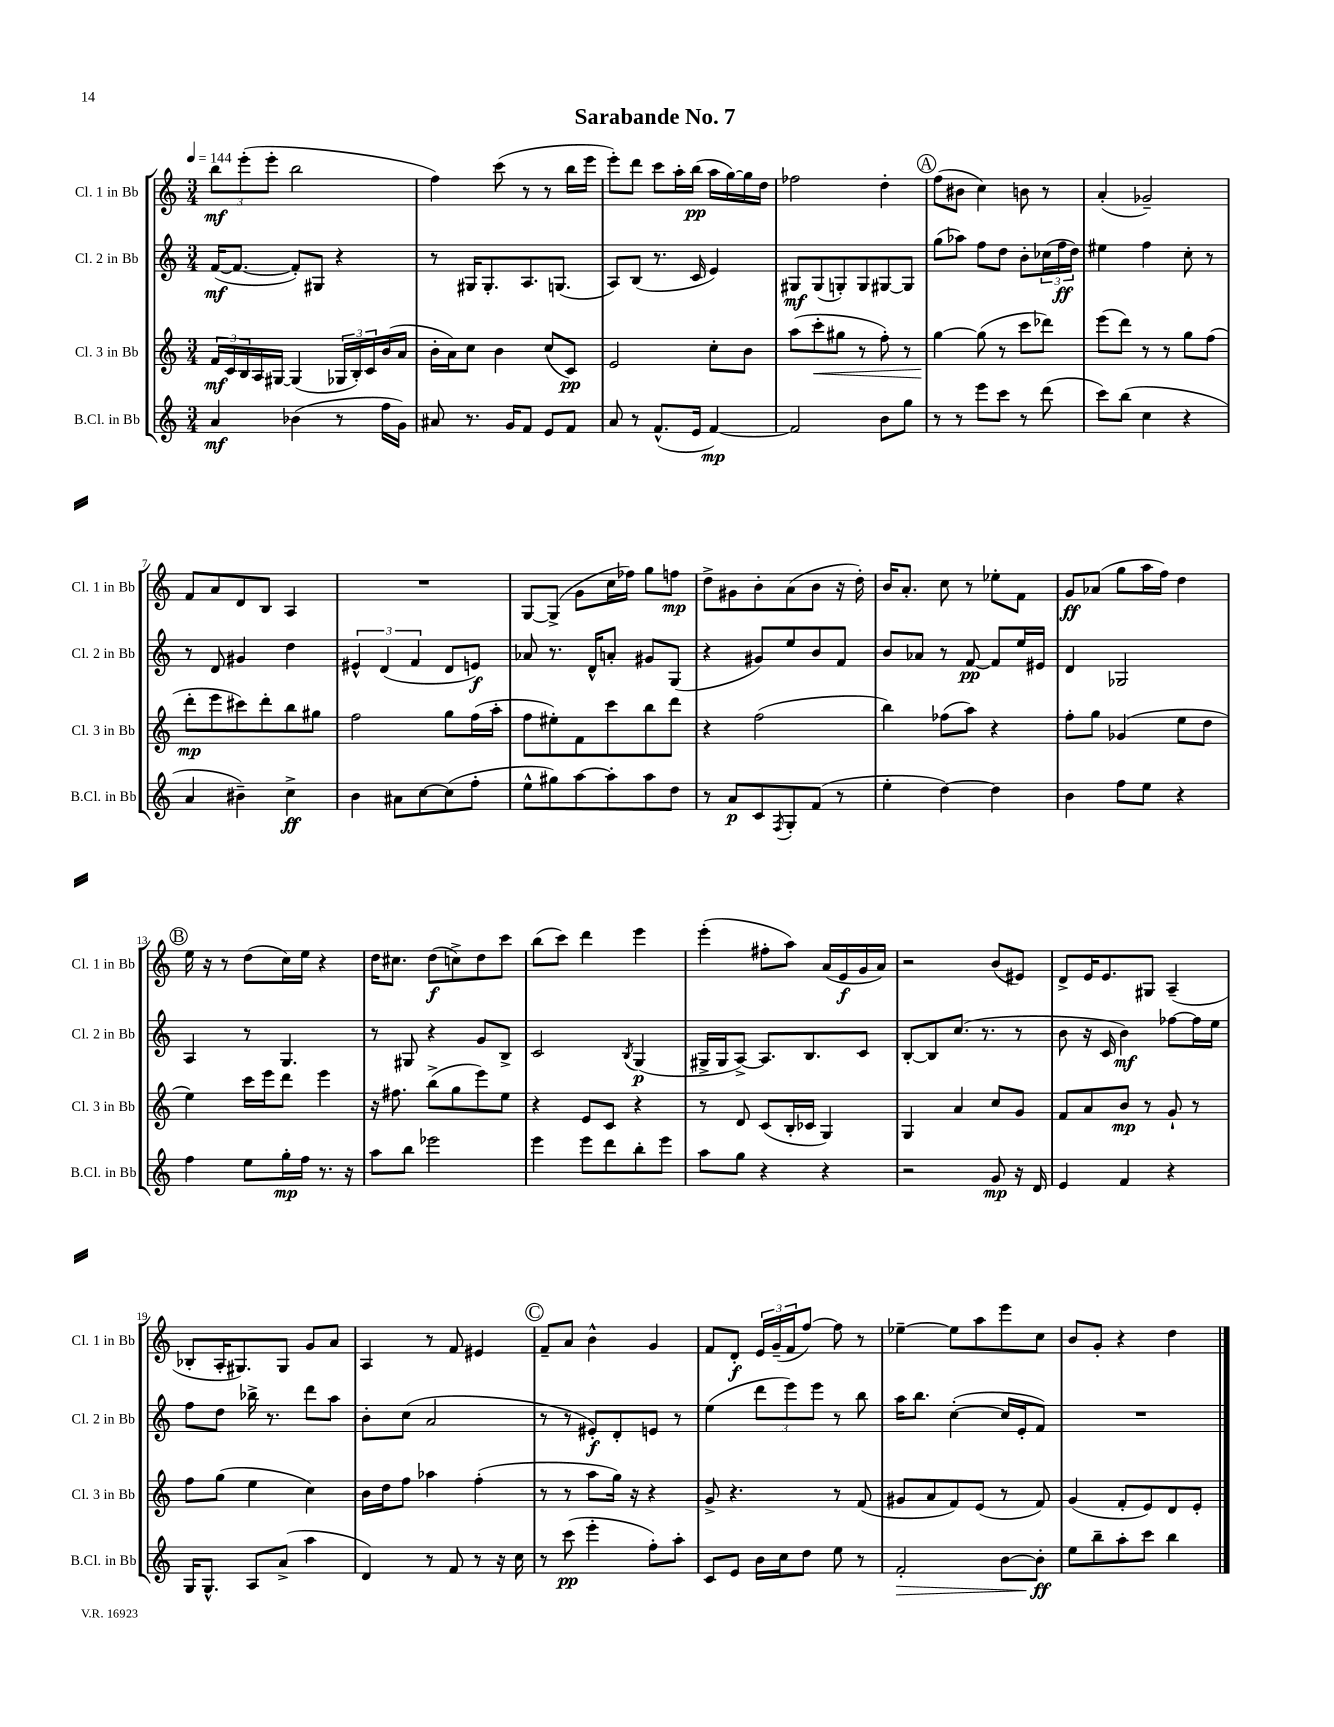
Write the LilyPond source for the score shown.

\header { title = "Sarabande No. 7" }
<<
\new StaffGroup <<
\new Staff = "s0" \with { instrumentName = "Cl. 1 in Bb" shortInstrumentName = "Cl. 1 in Bb" } {
    \clef treble \key c \major \numericTimeSignature \time 3/4 \tempo 4 = 144
    \tuplet 3/2 { b''8\mf e'''8-.( e'''8-. } b''2 |
    f''4) c'''8( r8 r8 b''16 e'''16 |
    e'''8-.) d'''8 c'''8 a''16-. b''16\pp( a''16 g''16~) g''16 d''16 |
    fes''2 d''4-. |
    \mark \markup { \circle "A" } f''8( bis'8 c''4) b'8 r8 |
    a'4-.( ges'2--) |
    f'8 a'8 d'8 b8 a4 |
    R2. |
    g8~ g8->( g'8 c''16 fes''16) g''8 f''8\mp |
    d''8-> gis'8 b'8-. a'8( b'8 r16 d''16-.) |
    b'16 a'8.-. c''8 r8 ees''8-. f'8 |
    g'8\ff aes'8( g''8 a''16 f''16) d''4 |
    \mark \markup { \circle "B" } e''16 r16 r8 d''8( c''16) e''16 r4 |
    d''16 cis''8. d''8\f( c''8->) d''8 c'''8 |
    b''8( c'''8) d'''4 e'''4 |
    e'''4-.( fis''8-. a''8) a'16( e'16\f g'16 a'16) |
    r2 b'8( eis'8) |
    d'8-> e'16 e'8. gis8 a4--( |
    bes8-. a16-. gis8.) gis8 g'8 a'8 |
    a4 r8 f'8 eis'4 |
    \mark \markup { \circle "C" } f'8-- a'8 b'4-^ g'4 |
    f'8 d'8-.\f \tuplet 3/2 { e'16 g'16--( f'16 } f''8~) f''8 r8 |
    ees''4~-- ees''8 a''8 e'''8 c''8 |
    b'8 g'8-. r4 d''4 \bar "|." |
}
\new Staff = "s1" \with { instrumentName = "Cl. 2 in Bb" shortInstrumentName = "Cl. 2 in Bb" } {
    \clef treble \key c \major \numericTimeSignature \time 3/4
    f'16~\mf( f'8.~ f'8-.) gis8 r4 |
    r8 gis16 gis8.-. a8. g8.( |
    a8) b8( r8. c'16 e'4) |
    gis8\mf gis8( g8-.) g8 gis8~ gis8 |
    \mark \markup { \circle "A" } g''8( aes''8) f''8 d''8 b'8-. \tuplet 3/2 { ces''16( f''16\ff d''16) } |
    eis''4 f''4 c''8-. r8 |
    r8 d'8 gis'4 d''4 |
    \tuplet 3/2 { eis'4-^ d'4( f'4 } d'8 e'8\f) |
    aes'8 r8. d'16-^ a'8-. gis'8 g8( |
    r4 gis'8) e''8 b'8 f'8 |
    b'8 aes'8 r8 f'8~\pp f'8 e''16 eis'16 |
    d'4 ges2 |
    \mark \markup { \circle "B" } a4 r8 g4. |
    r8 gis8 r4 g'8 b8-> |
    c'2 \acciaccatura { b8 } g4\p( |
    gis16-> gis16 a8~->) a8. b8. c'8 |
    b8~-. b8 c''8.( r8. r8 |
    b'8 r16 c'16 b'4\mf) fes''8~ fes''16 e''16 |
    f''8 d''8 bes''16-> r8. d'''8 a''8 |
    b'8-. c''8( a'2 |
    \mark \markup { \circle "C" } r8 r8 eis'8-.\f) d'8-. e'8 r8 |
    e''4( \tuplet 3/2 { d'''8 e'''8) e'''8 } r8 b''8 |
    a''16 b''8. c''4~-.( c''16 e'16-. f'8) |
    R2. \bar "|." |
}
\new Staff = "s2" \with { instrumentName = "Cl. 3 in Bb" shortInstrumentName = "Cl. 3 in Bb" } {
    \clef treble \key c \major \numericTimeSignature \time 3/4
    \tuplet 3/2 { f'16\mf c'16 b16 } a16 gis16~ gis4( \tuplet 3/2 { ges16 b16-.) c'16 } b'16( a'16 |
    b'16-. a'16) c''8 b'4 c''8( c'8\pp) |
    e'2 c''8-. b'8 |
    a''8( c'''8-.\< gis''8 r8 f''8-.) r8 |
    \mark \markup { \circle "A" } g''4~\! g''8( r8 c'''8 des'''8) |
    e'''8( d'''8) r8 r8 g''8 f''8( |
    d'''8-.\mp e'''8 cis'''8) d'''8-. b''8 gis''8 |
    f''2 g''8 f''16( a''16-. |
    f''8 eis''8-.) f'8 c'''8 b''8 d'''8 |
    r4 f''2( |
    b''4) fes''8( a''8) r4 |
    f''8-. g''8 ges'4( e''8 d''8 |
    \mark \markup { \circle "B" } e''4) c'''16 e'''16 d'''8 e'''4 |
    r16 fis''8. b''8->( g''8 e'''8) e''8 |
    r4 e'8 c'8 r4 |
    r8 d'8 c'8( b16-. ces'16 g4) |
    g4 a'4 c''8 g'8 |
    f'8 a'8 b'8\mp r8 g'8-! r8 |
    f''8 g''8( e''4 c''4) |
    b'16 d''16 f''8 aes''4 f''4-.( |
    \mark \markup { \circle "C" } r8 r8 a''8 g''16) r16 r4 |
    g'8-> r4. r8 f'8( |
    gis'8 a'8 f'8) e'8( r8 f'8) |
    g'4( f'8-. e'8) d'8 e'8-. \bar "|." |
}
\new Staff = "s3" \with { instrumentName = "B.Cl. in Bb" shortInstrumentName = "B.Cl. in Bb" } {
    \clef treble \key c \major \numericTimeSignature \time 3/4
    a'4\mf bes'4( r8 f''16 g'16) |
    ais'8 r8. g'16 f'8 e'8 f'8 |
    a'8 r8 f'8.-^( e'16 f'4~\mp) |
    f'2 b'8 g''8 |
    \mark \markup { \circle "A" } r8 r8 e'''8 c'''8 r8 d'''8( |
    c'''8) b''8( c''4 r4 |
    a'4 bis'4--) c''4->\ff |
    b'4 ais'8 c''8~ c''8( f''8-. |
    e''8-^ gis''8) a''8~ a''8-. a''8 d''8 |
    r8 a'8\p c'8 \acciaccatura { f8 } g8-. f'8( r8 |
    e''4-. d''4~) d''4 |
    b'4 f''8 e''8 r4 |
    \mark \markup { \circle "B" } f''4 e''8 g''16-.\mp f''16 r8. r16 |
    a''8 b''8 ees'''2 |
    e'''4 e'''8 d'''8 b''8-. e'''8 |
    a''8 g''8 r4 r4 |
    r2 g'8\mp r16 d'16 |
    e'4 f'4 r4 |
    g16 g8.-^ a8 a'8->( a''4 |
    d'4) r8 f'8 r8 r16 c''16 |
    \mark \markup { \circle "C" } r8 c'''8\pp( e'''4-. f''8-.) a''8-. |
    c'8 e'8 b'16 c''16 d''8 e''8 r8 |
    f'2-.\> b'8~ b'8-.\ff\! |
    e''8 b''8-- a''8-. c'''8 b''4 \bar "|." |
}
>>
>>
